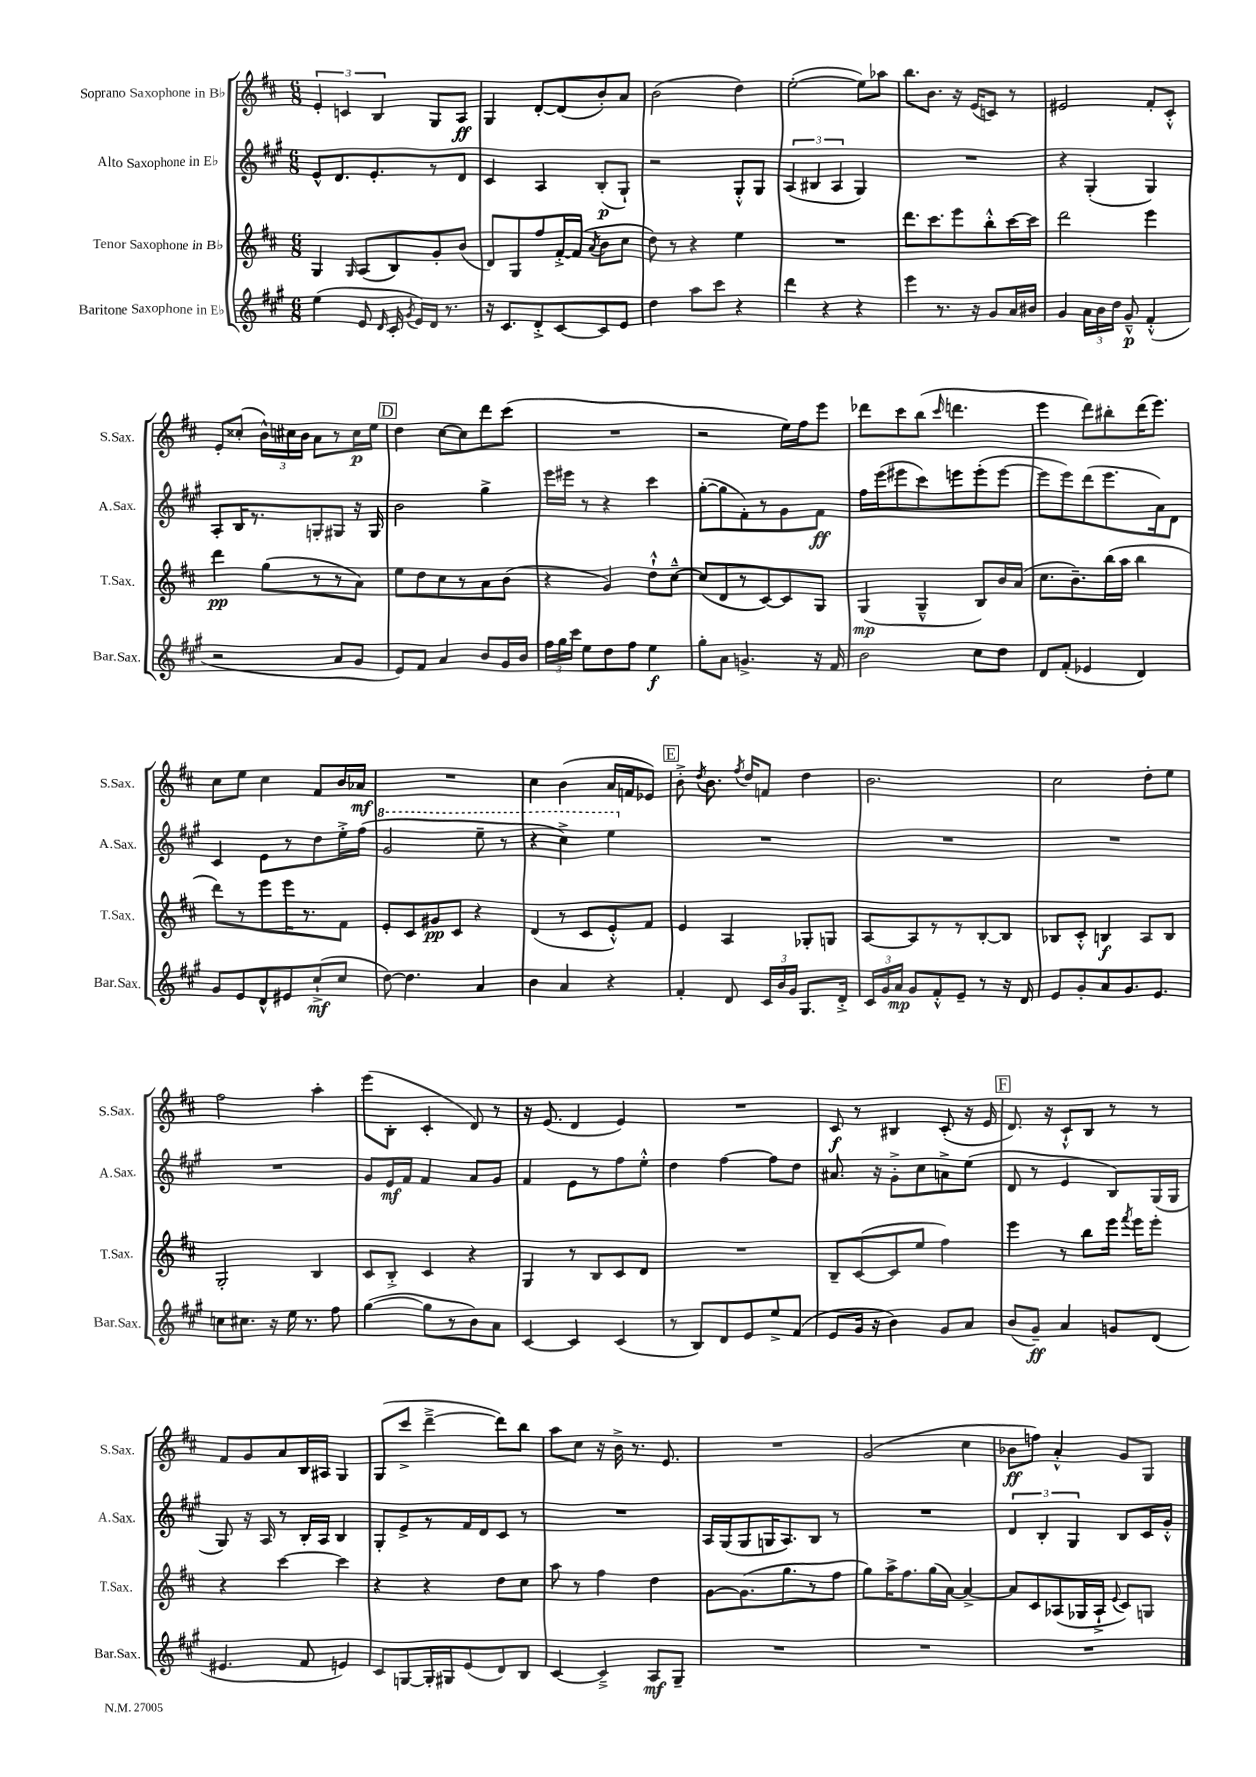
<<
\new StaffGroup <<
\new Staff = "s0" \with { instrumentName = "Soprano Saxophone in Bb" shortInstrumentName = "S.Sax." } {
    \clef treble \key d \major \numericTimeSignature \time 6/8
    \autoBeamOff \tuplet 3/2 { e'4-. c'4 b4 } g8[ a8]\ff |
    g4 d'8[~-. d'8( b'8-.) a'8] |
    b'2( d''4) |
    e''2~-.( e''8[) aes''8] |
    b''8.[ b'8.] r16 e'16[( c'8]) r8 |
    eis'2 fis'8[-. cis'8]-.-^ |
    e'8[-. cisis''8]-.( \tuplet 3/2 { b'16[-^) cis''16 b'16] } a'8[ r8 cis''16\p e''16] |
    \mark \markup { \box "D" } d''4 cis''8[~ cis''8 d'''8 cis'''8]( |
    R2. |
    r2 e''16[) fis''16 e'''8] |
    des'''8[ cis'''8 b''8]( \grace { cis'''16 } d'''4. |
    e'''4 d'''8[) bis''8-. d'''16( e'''8.]) |
    cis''8[ e''8] cis''4 fis'8[ b'16 aes'16]\mf |
    R2. |
    cis''4 b'4( a'16[ f'16 ees'8]) |
    \mark \markup { \box "E" } b'8-.-> \acciaccatura { d''8 } b'8. \acciaccatura { fis''8 } d''16[ f'8] d''4 |
    b'2. |
    cis''2 d''8[-. e''8] |
    fis''2 a''4-. |
    e'''8[( b8]-. cis'4-. d'8) r8 |
    r16 e'8.( d'4 e'4) |
    R2. |
    cis'8\f r8 bis4 cis'8-.( r16 e'16 |
    \mark \markup { \box "F" } d'8.) r16 cis'8[-!-^ b8] r8 r8 |
    fis'8[ g'8 a'8 b16 ais16] g4 |
    g8[( cis'''8]-> d'''4~---> d'''8[) b''8] |
    a''8[ cis''8] r16 b'16-> r8. e'8. |
    R2. |
    g'2( cis''4 |
    bes'8[\ff f''8]) a'4-.-^ g'8[ g8] \bar "|." |
}
\new Staff = "s1" \with { instrumentName = "Alto Saxophone in Eb" shortInstrumentName = "A.Sax." } {
    \clef treble \key a \major \numericTimeSignature \time 6/8
    \autoBeamOff e'8[-^ d'8. e'8.-. r8 d'8] |
    cis'4 a4 b8[-.\p( gis8]-!) |
    r2 gis8[-.-^ gis8] |
    \tuplet 3/2 { a4( bis4 a4 } gis4) |
    R2. |
    r4 gis4-.( gis4) |
    a8[-. b16 r8. g8-. gis8] r16 gis16 |
    \mark \markup { \box "D" } b'2 gis''4-> |
    e'''16[ eis'''16] r8 r4 cis'''4 |
    gis''8[~-.( gis''8 fis'8-.) r8 gis'8 fis'8]\ff |
    fis''16[ e'''16( eis'''8 cis'''8) e'''8 e'''8-.( e'''8]~ |
    e'''8[ e'''8) d'''8( e'''8. a'16) d'8] |
    cis'4 e'8[ r8 d''8 e''16-.-> fis''16]( |
    \ottava #1 gis''2 e'''8-- r8 |
    r4 cis'''4->) e'''4 \ottava #0 |
    \mark \markup { \box "E" } R2. |
    R2. |
    R2. |
    R2. |
    gis'8[ e'16\mf fis'16] fis'4 a'8[ gis'8] |
    fis'4 e'8[ r8 fis''8 e''8]-.-^ |
    d''4 fis''4~ fis''8[ d''8] |
    ais'8. r16 gis'8[-.-> cis''8 a'8-> e''8]( |
    \mark \markup { \box "F" } d'8 r8 e'4 b8[) gis16( gis16] |
    gis8) r16 a16 r8 b16[-. a16] b4 |
    gis8[-. e'8-> r8 fis'16 d'16 cis'8] r8 |
    R2. |
    a16[ gis16( gis8 g16 a8.) b8] r8 |
    R2. |
    \tuplet 3/2 { d'4 b4-. gis4 } b8[ cis'16 gis'16]-.-^ \bar "|." |
}
\new Staff = "s2" \with { instrumentName = "Tenor Saxophone in Bb" shortInstrumentName = "T.Sax." } {
    \clef treble \key d \major \numericTimeSignature \time 6/8
    \autoBeamOff g4 \grace { g16 } a8[( b8) g'8-. b'8]( |
    d'8[) g8 fis''8 fis'16~-.-> fis'16]( \acciaccatura { a'8 } b'8[ cis''8] |
    d''8) r8 r4 e''4 |
    R2. |
    d'''8.[ cis'''8. e'''8 b''8-.-^ cis'''16~ cis'''16] |
    d'''2 e'''4 |
    d'''4\pp g''8[( r8 r8 a'8]) |
    \mark \markup { \box "D" } e''8[ d''8 cis''8 r8 a'8 b'8]( |
    r4 g'4) d''8[-!-^ cis''8]~---^ |
    cis''8[( d'8 r8 cis'8~) cis'8 g8] |
    g4\mp( g4---^ b8[) b'16 a'16]( |
    cis''8.[ b'8.--) b''16( a''16] b''4 |
    d'''8[) r8 e'''8 e'''16 r8. fis'8] |
    e'8[-. cis'8 gis'8\pp cis'8] r4 |
    d'4( r8 cis'8[ e'8-.-^) fis'8] |
    \mark \markup { \box "E" } e'4 a4 ges8[-. g8] |
    a8[~ a8 r8 r8 b8~-. b8] |
    bes8[ cis'8]-.-^ b4\f a8[ b8] |
    g2-. b4 |
    cis'8[ b8]-.-> cis'4 r4 |
    g4 r8 b8[ cis'8 d'8] |
    R2. |
    b8[-- cis'8~( cis'8 e''8] fis''4) |
    \mark \markup { \box "F" } e'''4 r8 b''8[ e'''16] \acciaccatura { fis'''8 } e'''16[ e'''8]-. |
    r4 cis'''4~ cis'''4 |
    r4 r4 d''8[ cis''8] |
    a''8 r8 fis''4 d''4 |
    g'8[~ g'8.( g''8. r8 fis''8] |
    g''8[) a''16-> fis''8. g''16( a'16]~) a'4~-> |
    a'8[ cis'8 aes8( ges16 aes16]-!-> \appoggiatura { e'8 } cis'8[) g8] \bar "|." |
}
\new Staff = "s3" \with { instrumentName = "Baritone Saxophone in Eb" shortInstrumentName = "Bar.Sax." } {
    \clef treble \key a \major \numericTimeSignature \time 6/8
    \autoBeamOff e''4( e'8 \grace { d'16 } cis'16-. \acciaccatura { gis'8 } e'16[) d'16] r8. |
    r16 cis'8.[ d'8-.-> cis'8~ cis'8 e'8] |
    d''4 a''8[ cis'''8] r4 |
    d'''4 r4 r4 |
    e'''4 r8. r16 gis'8[ a'16 bis'16] |
    gis'4 \tuplet 3/2 { a'16[ b'16 d''16] } gis'8---^\p fis'4-.-^( |
    r2 a'8[ gis'8] |
    \mark \markup { \box "D" } e'8[) fis'8] a'4 b'8[ gis'16 b'16] |
    \tuplet 3/2 { fis''16[ gis''16 cis'''16] } e''8[ d''8 fis''8] e''4\f |
    gis''8[-. a'8] g'4.-> r16 fis'16 |
    b'2 cis''8[ d''8] |
    d'8[ fis'8]-.( ees'4 d'4) |
    gis'8[ e'8 d'8-^ eis'8 cis''8-!->\mf( cis''8] |
    d''8~) d''4. a'4 |
    b'4 a'4 r4 |
    \mark \markup { \box "E" } fis'4-. d'8 \tuplet 3/2 { cis'16[ b'16 gis'16] } gis8.[ d'16]-.-> |
    \tuplet 3/2 { cis'16[ gis'16 a'16]\mp } gis'8[ fis'8-.-^ e'8]-- r8 r16 d'16 |
    e'8[ gis'8-. a'8 gis'8. e'8.] |
    c''8[ cis''8.] r16 e''16 r8. fis''8 |
    gis''4~( gis''8[ r8 b'8) a'8] |
    cis'4~ cis'4 cis'4( |
    r8 b8[) d'8 e'8 e''8-> fis'8]( |
    e'8[ gis'16] r16 b'4) gis'8[ a'8] |
    \mark \markup { \box "F" } b'8[( gis'8]--\ff) a'4 g'8[ d'8]( |
    eis'4. fis'8 e'4) |
    cis'8[ g8~ g16-. gis16 e'8( d'8) b8] |
    cis'4~ cis'4---> a8[\mf gis8]-- |
    R2. |
    R2. |
    R2. \bar "|." |
}
>>
>>
\layout { \context { \Score \remove "Bar_number_engraver" } }
